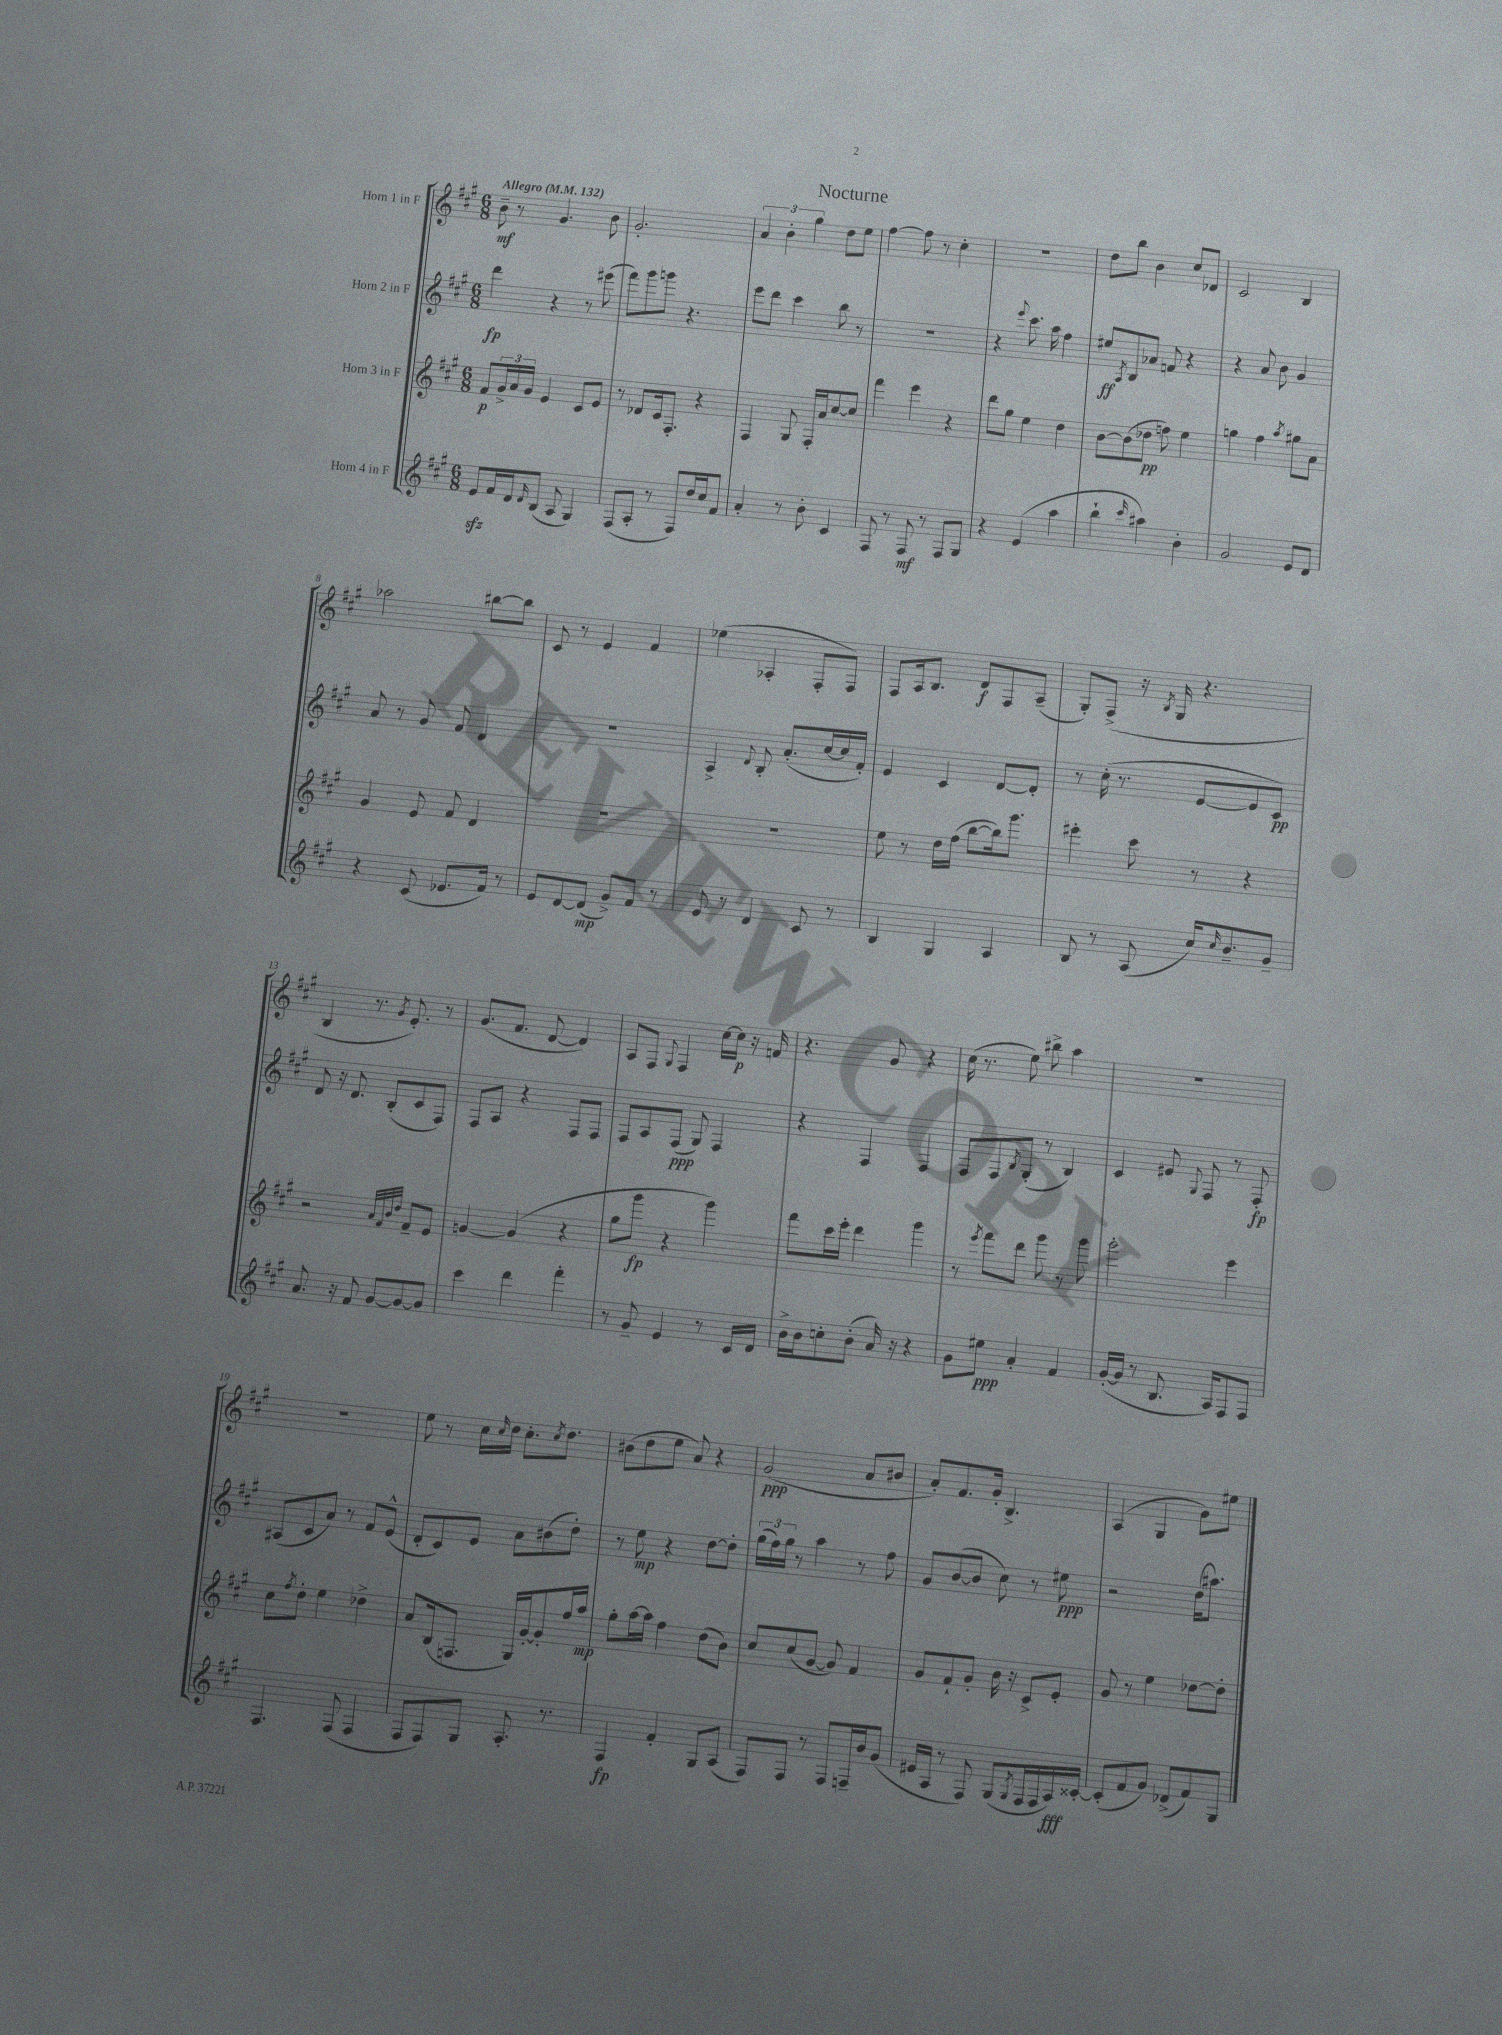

**kern	**dynam	**kern	**dynam	**kern	**dynam	**kern	**dynam
*part4	*part4	*part3	*part3	*part2	*part2	*part1	*part1
*staff4	*staff4	*staff3	*staff3	*staff2	*staff2	*staff1	*staff1
*I"Horn 4 in F	*	*I"Horn 3 in F	*	*I"Horn 2 in F	*	*I"Horn 1 in F	*
*clefG2	*	*clefG2	*	*clefG2	*	*clefG2	*
*k[f#c#g#]	*	*k[f#c#g#]	*	*k[f#c#g#]	*	*k[f#c#g#]	*
*M6/8	*	*M6/8	*	*M6/8	*	*M6/8	*
*MM132	*	*MM132	*	*MM132	*	*MM132	*
=1	=1	=1	=1	=1	=1	=1	=1
!	!	!	!	!	!	!LO:TX:a:B:t=Allegro	!
8ezz/L	.	8f#/L	p	4ddd\	fp	8b~\	mf
16f#/L	.	24g#^/L	.	.	.	8r	.
.	.	24a/	.	.	.	.	.
16d/J	.	.	.	.	.	.	.
.	.	24g#/JJ	.	.	.	.	.
16qqd/	.	.	.	.	.	.	.
(8B/J	.	4e/	.	4r	.	4.g#/	.
8A/	.	.	.	.	.	.	.
4G#/)	.	8c#/L	.	8r	.	.	.
.	.	8e/J	.	(8eee#X\	.	8b\	.
=2	=2	=2	=2	=2	=2	=2	=2
(8F#/L	.	8r	.	8fff#\L)	.	2.g#'/	.
8A'/J	.	8d-X/L	.	8ggg#\	.	.	.
8r	.	16c#/k	.	8gggn\J	.	.	.
.	.	8.F#'/J	.	.	.	.	.
8F#/L)	.	.	.	4.r	.	.	.
16dd/L	.	4r	.	.	.	.	.
16cc#/J	.	.	.	.	.	.	.
8f#/J	.	.	.	.	.	.	.
=3	=3	=3	=3	=3	=3	=3	=3
4a'/	.	4F#/	.	8eee\L	.	6a/	.
.	.	.	.	8ddd\J	.	.	.
.	.	.	.	.	.	6b'\	.
8r	.	8G#/	.	4ccc#\	.	.	.
.	.	.	.	.	.	6gg#\	.
8b'\	.	16F#'/LL	.	.	.	.	.
.	.	16a/J	.	.	.	.	.
4c#/	.	[8cc#/	.	8bb\	.	8dd\L	.
.	.	8cc#/J]	.	8r	.	8ee\J	.
=4	=4	=4	=4	=4	=4	=4	=4
8F#/	.	4fff#\	.	2.r	.	[4ff#\	.
8r	.	.	.	.	.	.	.
8F#/	mf	4eee\	.	.	.	8ff#\]	.
8r	.	.	.	.	.	8r	.
8F#/L	.	4r	.	.	.	4cc#'\	.
8G#/J	.	.	.	.	.	.	.
=5	=5	=5	=5	=5	=5	=5	=5
4r	.	8ddd\L	.	4r	.	2.r	.
.	.	8gg#\J	.	.	.	.	.
.	.	.	.	8qqeee/	.	.	.
(4e/	.	4ee\	.	8.ccc#\	.	.	.
.	.	.	.	16aa\	.	.	.
4aa\	.	4dd\	.	4ff#\	.	.	.
=6	=6	=6	=6	=6	=6	=6	=6
4bb`\	.	[8b\L	.	8ee#X/L	ff	8dd\L	.
.	.	.	.	8qA/	.	.	.
.	.	(8b\]	.	8B/	.	8bb\J	.
16qqccc#/	.	.	.	.	.	.	.
4aa#X\)	.	8dd-X\J	pp	8a-X/J	.	4b\	.
.	.	8ffn\)	.	8fn/	.	.	.
4b'\	.	4ee\	.	4r	.	8cc#/L	.
.	.	.	.	.	.	8d-X/J	.
=7	=7	=7	=7	=7	=7	=7	=7
2g#/	.	4ggn\	.	4r	.	2c#/	.
.	.	4ff#\	.	8a/	.	.	.
.	.	.	.	8b\	.	.	.
.	.	8qaa/	.	.	.	.	.
8e/L	.	8gg#X\L	.	4g#/	.	4B/	.
8d/J	.	8a\J	.	.	.	.	.
!!LO:LB:g=z
=8	=8	=8	=8	=8	=8	=8	=8
4r	.	4g#/	.	8a/	.	2aa-X\	.
.	.	.	.	8r	.	.	.
(8c#/	.	8e/	.	8g#/	.	.	.
8.e-X/L	.	8f#/	.	8f#/	.	.	.
.	.	4d/	.	4d/	.	[8bb#X\L	.
16f#/Jk)	.	.	.	.	.	.	.
8r	.	.	.	.	.	8bb#\J]	.
=9	=9	=9	=9	=9	=9	=9	=9
8e/L	.	2.r	.	2.r	.	8c#/	.
[8d/	.	.	.	.	.	8r	.
(8d/J]	mp	.	.	.	.	4e/	.
8g#^/L)	.	.	.	.	.	.	.
8f#/J	.	.	.	.	.	4f#/	.
8r	.	.	.	.	.	.	.
=10	=10	=10	=10	=10	=10	=10	=10
8e/	.	2.r	.	4A^/	.	(4ee-X\	.
8r	.	.	.	.	.	.	.
.	.	.	.	8qqd/	.	.	.
4d/	.	.	.	8B'/	.	4A-X'/	.
.	.	.	.	(8.a'/L	.	.	.
8c#/	.	.	.	.	.	8F#'/L	.
.	.	.	.	[16cc#/L	.	.	.
8r	.	.	.	16cc#/]	.	8F#/J)	.
.	.	.	.	16f#'/JJ)	.	.	.
=11	=11	=11	=11	=11	=11	=11	=11
4B/	.	8ee\	.	4e/	.	8F#/L	.
.	.	8r	.	.	.	16A/k	.
.	.	.	.	.	.	8.B/J	.
4G#/	.	16dd\LL	.	4c#/	.	.	.
.	.	(16ff#\JJ	.	.	.	.	.
.	.	[8bb\L	.	.	.	8d/L	f
4A/	.	16bb\k])	.	[8d/L	.	8F#/	.
.	.	8.ggg#\J	.	.	.	.	.
.	.	.	.	8d'/J]	.	(8A~/J	.
=12	=12	=12	=12	=12	=12	=12	=12
8B/	.	4eee#X'\	.	8r	.	8G#'/L)	.
8r	.	.	.	(16cc#'\	.	(8F#^/J	.
.	.	.	.	8.r	.	.	.
(8A/	.	8ccc#\	.	.	.	16r	.
.	.	.	.	.	.	8qB/	.
.	.	.	.	.	.	16G#/	.
16cc#/KL)	.	8r	.	[8e/L	.	4.r	.
16qqcc#/	.	.	.	.	.	.	.
8.b~/	.	.	.	.	.	.	.
.	.	4r	.	8e/]	.	.	.
8g#~/J	.	.	.	8c#/J)	pp	.	.
!!LO:LB:g=z
=13	=13	=13	=13	=13	=13	=13	=13
8.a/	.	2r	.	8d/	.	4B/	.
.	.	.	.	16r	.	.	.
16r	.	.	.	8.d/	.	.	.
8f#/	.	.	.	.	.	8.r	.
[8g#/L	.	.	.	(8B'/L	.	.	.
.	.	.	.	.	.	8qg#/	.
.	.	.	.	.	.	8.e'/)	.
.	.	32qqa/LLL	.	.	.	.	.
.	.	32qqf#/	.	.	.	.	.
.	.	32qqb/	.	.	.	.	.
.	.	32qqdd/JJJ	.	.	.	.	.
8g#/_	.	8f#~/L	.	8c#/	.	.	.
8g#/J]	.	8e/J	.	8F#/J)	.	8r	.
=14	=14	=14	=14	=14	=14	=14	=14
4ccc#\	.	[4gn/	.	8F#/L	.	(8.g#/L	.
.	.	.	.	8A/J	.	.	.
.	.	.	.	.	.	8.f#/J	.
4ddd\	.	(4g/]	.	4r	.	.	.
.	.	.	.	.	.	[8d/	.
4fff#'\	.	4r	.	8F#/L	.	4d/])	.
.	.	.	.	8F#/J	.	.	.
=15	=15	=15	=15	=15	=15	=15	=15
8r	.	8gg#\L	.	8F#/L	.	8A/L	.
8g#~/	.	8ggg#\J	fp	8A/	.	8F#/J	.
.	.	.	.	.	.	8qqG#/	.
4e/	.	4r	.	(8F#/J	ppp	4F#/	.
.	.	.	.	8G#/)	.	.	.
8r	.	4ggg#\)	.	4F#/	.	[16cc#\LL	.
.	.	.	.	.	.	16cc#\JJ]	p
16c#/LL	.	.	.	.	.	16r	.
16d/JJ	.	.	.	.	.	16fn/	.
=16	=16	=16	=16	=16	=16	=16	=16
16b^\LL	.	8fff#\L	.	4r	.	4.r	.
16b\J	.	.	.	.	.	.	.
8ccn'\	.	16ccc#\L	.	.	.	.	.
.	.	16eee'\JJ	.	.	.	.	.
(8b'\J	.	4ddd\	.	4F#/	.	.	.
16a/)	.	.	.	.	.	8g#/	.
16r	.	.	.	.	.	.	.
4r	.	4ggg#\	.	4F#/	.	4r	.
=17	=17	=17	=17	=17	=17	=17	=17
8g#\L	.	8r	.	8F#/L	.	(16cc#\	.
.	.	.	.	.	.	8.r	.
.	.	8qeee/	.	.	.	.	.
8ee#X\J	ppp	8fff#\L	.	8F#/	.	.	.
.	.	.	.	8qB/	.	.	.
4a'/	.	8ddd\J	.	(8G#'/J	.	8ee\)	.
.	.	8ggg#\	.	8r	.	8bb#X^\	.
4f#/	.	8r	.	4B/)	.	4aa\	.
.	.	8ggg#\	.	.	.	.	.
=18	=18	=18	=18	=18	=18	=18	=18
([16g#'/LL	.	2ggg#'\	.	4c#/	.	2.r	.
16g#/JJ]	.	.	.	.	.	.	.
8r	.	.	.	.	.	.	.
8.B/	.	.	.	8e#X/	.	.	.
.	.	.	.	8qqG#/	.	.	.
.	.	.	.	8F#/	.	.	.
16A/KL)	.	.	.	.	.	.	.
8F#/	.	4eee\	.	8r	.	.	.
8F#/J	.	.	.	8F#'/	fp	.	.
!!LO:LB:g=z
=19	=19	=19	=19	=19	=19	=19	=19
4.F#/	.	8cc#\L	.	(8A#X/L	.	2.r	.
.	.	8qff#/	.	.	.	.	.
.	.	8dd'\J	.	8c#/	.	.	.
.	.	4ee\	.	8a/J)	.	.	.
(8F#/	.	.	.	8r	.	.	.
4F#/	.	4dd-X^\	.	8f#/L	.	.	.
.	.	.	.	(8e^^/J	.	.	.
=20	=20	=20	=20	=20	=20	=20	=20
8F#/L	.	8a/L	.	8d'/L	.	8ee\	.
8F#/)	.	(16B/k	.	8c#/)	.	8r	.
.	.	8.Fn/J	.	.	.	.	.
8G#/J	.	.	.	8e/J	.	16cc#\LL	.
.	.	.	.	.	.	16qqcc#/	.
.	.	.	.	.	.	16dd\JJ	.
8.A'/	.	16G#/LL)	.	8a\L	.	8.cc#'\L	.
.	.	[16g#'/J	.	.	.	.	.
.	.	8g#'/]	.	(8b#X\	.	.	.
.	.	.	.	.	.	8qcc#/	.
8.r	.	.	.	.	.	8.dd\J	.
.	.	16ff#/L	.	8dd'\J)	.	.	.
.	.	16aa/JJ	mp	.	.	.	.
=21	=21	=21	=21	=21	=21	=21	=21
4F#/	fp	8gg#'\L	.	8r	.	(8b#X\L	.
.	.	[16aa\L	.	8ee\	mp	8dd\	.
.	.	16aa\JJ]	.	.	.	.	.
4f#'/	.	4ff#\	.	4r	.	8ee\J	.
.	.	.	.	.	.	8a/)	.
8G#/L	.	(8dd\L	.	[8dd\L	.	4r	.
(8A/J	.	8b\J)	.	8dd'\J]	.	.	.
=22	=22	=22	=22	=22	=22	=22	=22
8F#/L)	.	8cc#/L	.	(24gg#\LL	.	(2g#/	ppp
.	.	.	.	24ff#\)	.	.	.
.	.	.	.	24gg#\JJ	.	.	.
8F#/J	.	(8cc#/	.	8r	.	.	.
8r	.	[8g#/J	.	4aa\	.	.	.
8F#/L	.	8g#/])	.	.	.	.	.
16Fn~/L	.	4f#/	.	8r	.	8a/L	.
16b/J	.	.	.	.	.	.	.
(8g#/J	.	.	.	8ff#\	.	8b#X/J	.
=23	=23	=23	=23	=23	=23	=23	=23
16e#X/LL	.	8g#/L	.	8g#/L	.	8a'/L)	.
16A/JJ	.	.	.	.	.	.	.
8r	.	8f#`/	.	([8b/	.	8.f#/	.
8F#/)	.	8g#'/J	.	8b/J]	.	.	.
.	.	.	.	.	.	16g#'/Jk	.
(8G#/L	.	16b\	.	8cc#\)	.	4.B^/	.
.	.	16r	.	.	.	.	.
8qG#/	.	.	.	.	.	.	.
16F#/L	.	8c#^/L	.	8r	.	.	.
16F#/	.	.	.	.	.	.	.
16A/)	fff	8e'/J	.	8ee#X\	ppp	.	.
[16c##X'/JJ	.	.	.	.	.	.	.
=24	=24	=24	=24	=24	=24	=24	=24
(8c##'/L]	.	8g#/	.	2r	.	(4A/	.
8f#/	.	8r	.	.	.	.	.
8g#/J)	.	4ee\	.	.	.	4G#/	.
(8d-X^/L	.	.	.	.	.	.	.
8f#/)	.	[8dd-X\L	.	(16dd\KL	.	8g#\L)	.
.	.	.	.	8.aa#X\J)	.	.	.
8G#/J	.	8dd-'\J]	.	.	.	8ee#X\J	.
==	==	==	==	==	==	==	==
*-	*-	*-	*-	*-	*-	*-	*-
